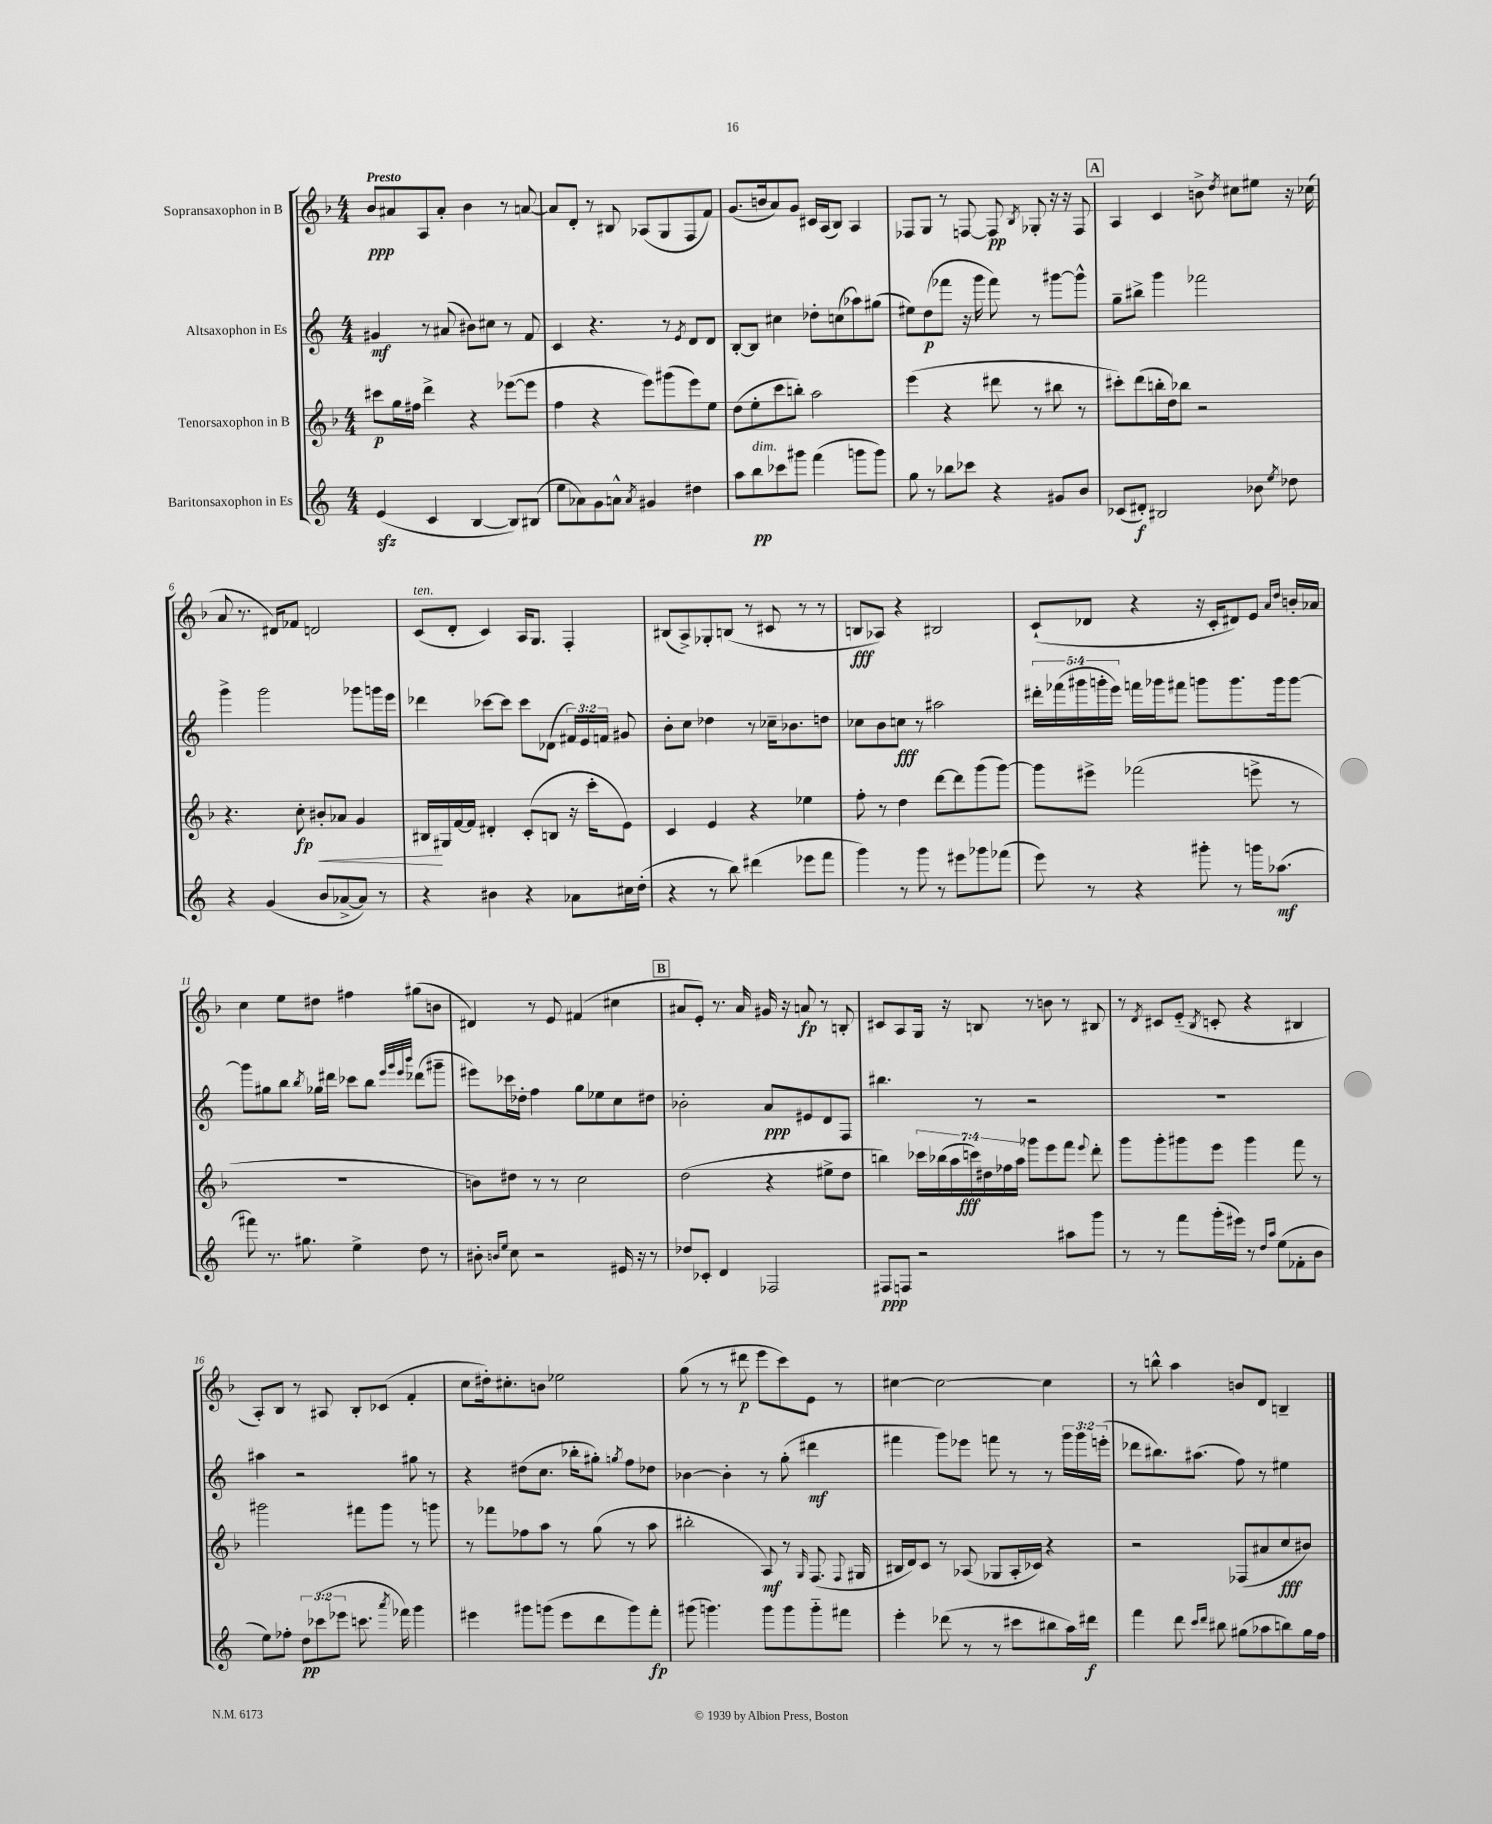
<<
\new StaffGroup <<
\new Staff = "s0" \with { instrumentName = "Sopransaxophon in B" } {
    \clef treble \key f \major \numericTimeSignature \time 4/4 \tempo "Presto"
    \autoBeamOff bes'8[\ppp ais'8 a8 ais'8]-. bes'4 r8 a'8~ |
    a'8[ d'8]-. r8 bis8 aes8[( g8 f8 f'8]) |
    g'8.[( b'16 a'8) g'8] cis'16[ a16( bes8]) a4 |
    fes8[ g8] r8 f8~ f8\pp \acciaccatura { bes8 } ges8-. r16 r16 f8 |
    \mark \markup { \box "A" } a4 c'4 b'8-> \acciaccatura { d''8 } cis''8[ eis''8] r16 ces''16( |
    a'8 r8. dis'16[) fes'8] d'2 |
    c'8[^\markup { \italic "ten." }( d'8]-. c'4) a16[ g8.] f4-. |
    bis8[( a8->) ges8-. b8]( r8 cis'8 r8 r8 |
    b8[\fff aes8]) r4 bis2 |
    c'8[-!( des'8] r4 r16 c'16[-. dis'8) e'8] \grace { a'16[ d''16] } b'16[-. aes'16] |
    c''4 e''8[ dis''8] fis''4 gis''8[( b'8] |
    dis'4) r8 e'8 fis'4( cis''4 |
    \mark \markup { \box "B" } ais'8[ e'8]-.) r8. ais'16 gis'16 r16 a'8\fp r8 b8-. |
    cis'8[ a8 g16] r16 b8 r8 b'8 r8 bis8 |
    r8 \acciaccatura { d'8 } cis'8[ e'8]-_( \acciaccatura { bes8 } c'8-. r4 bis4 |
    a8[-.) bes8] r8 ais8 bes8[-. ces'8]( f'4-. |
    c''8[ dis''16-.) cis''8.-. b'8] ees''2 |
    g''8( r8 r8 dis'''8\p e'''8[ c'''8) e'8] r8 |
    cis''4~ cis''2~ cis''4 |
    r8 b''8-^ a''4 b'8[ d'8] b4-- \bar "|." |
}
\new Staff = "s1" \with { instrumentName = "Altsaxophon in Es" } {
    \clef treble \key c \major \numericTimeSignature \time 4/4 \override Staff.TupletNumber.text = #tuplet-number::calc-fraction-text
    \autoBeamOff gis'4\mf r8 ais'8( bis'8[) cis''8] r8 f'8 |
    c'4 r4. r8 \acciaccatura { e'8 } d'8[ d'8] |
    b8[~-. b8] cis''4 des''8[-. c''8( aes''8) gis''8]( |
    eis''8[) d''8\p( fes'''8] r16 g'''16 fes'''8) r8 gis'''8[~ gis'''8]-^ |
    \mark \markup { \box "A" } g''8[-- bis''8]-> g'''4 fes'''2 |
    g'''4-> g'''2 ges'''8[ g'''16 e'''16] |
    des'''4 ces'''8[~ ces'''8] ces'''8[ des'8]( \tuplet 3/2 { fis'16[) e'16 f'16] } gis'8 |
    b'8[-. c''8] des''4 r8 ces''16[-- bes'8. d''8] |
    ces''8[ b'8 c''8]\fff r8 ais''2 |
    \tuplet 5/4 { dis'''16[-. fes'''16( gis'''16 g'''16-. e'''16]) } f'''16[ ges'''16 fis'''8] g'''8[ g'''8. g'''16 g'''8]~ |
    g'''8[ gis''8 b''8] \acciaccatura { b''8 } ges''16[ dis'''16] ces'''8[ b''8] \grace { e'''32[ g'''32 e'''32 b'''32] } des'''8[( gis'''8]-- |
    eis'''8[) ces'''16 des''16]-. f''4 g''8[ ees''8 c''8 dis''8] |
    \mark \markup { \box "B" } bes'2-. a'8[\ppp eis'8 d'8 f8] |
    bis''4. r8 r2 |
    R1 |
    ais''4 r2 gis''8 r8 |
    r4 dis''8[( c''8.] bes''16[-. gis''8]-.) \acciaccatura { g''8 } f''8[ des''8] |
    bes'4~ bes'4-. r8 g''8-.( dis'''4\mf |
    fis'''4 g'''8[) ees'''8] f'''8 r8 r8 \tuplet 3/2 { g'''16[ g'''16 e'''16]-.( } |
    des'''8[ bis''8.) ais''8.]( f''8) r8 eis''4 \bar "|." |
}
\new Staff = "s2" \with { instrumentName = "Tenorsaxophon in B" } {
    \clef treble \key f \major \numericTimeSignature \time 4/4 \override Staff.TupletNumber.text = #tuplet-number::calc-fraction-text
    \autoBeamOff cis'''8[\p g''16 fis''16] d'''4-> r4 ees'''8[~( ees'''8] |
    f''4 r4 e'''8[) gis'''8( e'''8) e''8] |
    d''8[( e''8-. c'''8 b''8]-.) a''2 |
    e'''4( r4 dis'''8 r8 bis''8 r8 |
    \mark \markup { \box "A" } cis'''8[-.) d'''8( b''16-. d''16) bes''8] r2 |
    r4. c''8-.\fp bis'8[-.\< aes'8] g'4 |
    bis16[\! gis16 f'16~ f'16] dis'4-. c'8[-.( b8] r16 c'''16[-. e'8]) |
    c'4 e'4 r4 ees''4 |
    f''8-. r8 d''4 d'''8[~ d'''8 g'''8( g'''8]~) |
    g'''8[ eis'''8]-> fes'''2( e'''8-> r8 |
    R1 |
    b'8[) dis''8] r8 r8 c''2 |
    \mark \markup { \box "B" } d''2( r4 eis''8[-> d''8] |
    b''4) \tuplet 7/4 { ces'''16[ bes''16( a''16 c'''16\fff) dis''16 fes''16 a''16] } ges'''8[ e'''8 f'''8] \appoggiatura { e'''8 } d'''8-. |
    g'''8[ g'''8-. gis'''8 e'''8] gis'''4 f'''8 r8 |
    gis'''2 fis'''8[ gis'''8] r8 g'''8 |
    r8 fes'''8[ fes''8 a''8] r8 g''8( r8 a''8 |
    bis''2-. a8\mf) r8 \grace { g16 } f8.( \appoggiatura { f8 } gis16 |
    bis16[ d'16) c'8] r8 aes8( ges8[ aes16-. ces'16]) r4 |
    r2 fes8[( ais'8 c''8\fff bis'8]) \bar "|." |
}
\new Staff = "s3" \with { instrumentName = "Baritonsaxophon in Es" } {
    \clef treble \key c \major \numericTimeSignature \time 4/4 \override Staff.TupletNumber.text = #tuplet-number::calc-fraction-text
    \autoBeamOff e'4\sfz( c'4 b4~ b8[) bis8]( |
    e''8[ aes'8) g'8 a'8]-^ \acciaccatura { a'8 } gis'4 dis''4 |
    a''8[ b''8\pp^\markup { \italic "dim." } ces'''8 gis'''8] f'''4( g'''8[ g'''8]) |
    g''8 r8 bes''8[ ces'''8] r4 gis'8[ b'8] |
    \mark \markup { \box "A" } ces'8[( dis'8]-.\f) bis2 bes'8 \acciaccatura { e''8 } des''8 |
    r4 g'4( b'8[ aes'8~-> aes'8]) r8 |
    r4 bis'4 r4 aes'8[ cis''16 d''16]-.( |
    r4 r8 b''8) dis'''4( ees'''8[ f'''8] |
    g'''4) r8 g'''8 r8 eis'''8[ ges'''8 fes'''8]( |
    e'''8) r8 r4 gis'''8-. r8 g'''16[ aes''8.]\mf( |
    fis'''8) r8. gis''8. e''4-> d''8 r8 |
    bis'8-. \grace { b'16[ e''16] } c''8 r2 eis'16 r16 r8 |
    \mark \markup { \box "B" } des''8[ ces'8]-. d'4 fes2 |
    fis8[\ppp f8] r2 ais''8[ g'''8] |
    r8 r8 f'''8[ g'''16-.( eis'''16]) r8 \grace { d''16[ a''16] } e''8[( fes'8-. b'8] |
    e''8[) fes''8]-. \tuplet 3/2 { d''8[\pp ces'''8( ees'''8] } c'''8. \acciaccatura { a'''8 } fes'''16) g'''4 |
    eis'''4 gis'''8[ g'''8]( eis'''8[ d'''8 g'''8) f'''8]-.\fp |
    gis'''8( g'''4.) g'''8[ g'''8 g'''8-_ fis'''8] |
    e'''4-. des'''8( r8 r8 cis'''8[ bis''8 a''16) dis'''16]\f |
    f'''4 d'''8 \grace { c'''16[ d'''16] } bis''8 gis''8[( aes''8 b''8) gis''16 f''16] \bar "|." |
}
>>
>>
